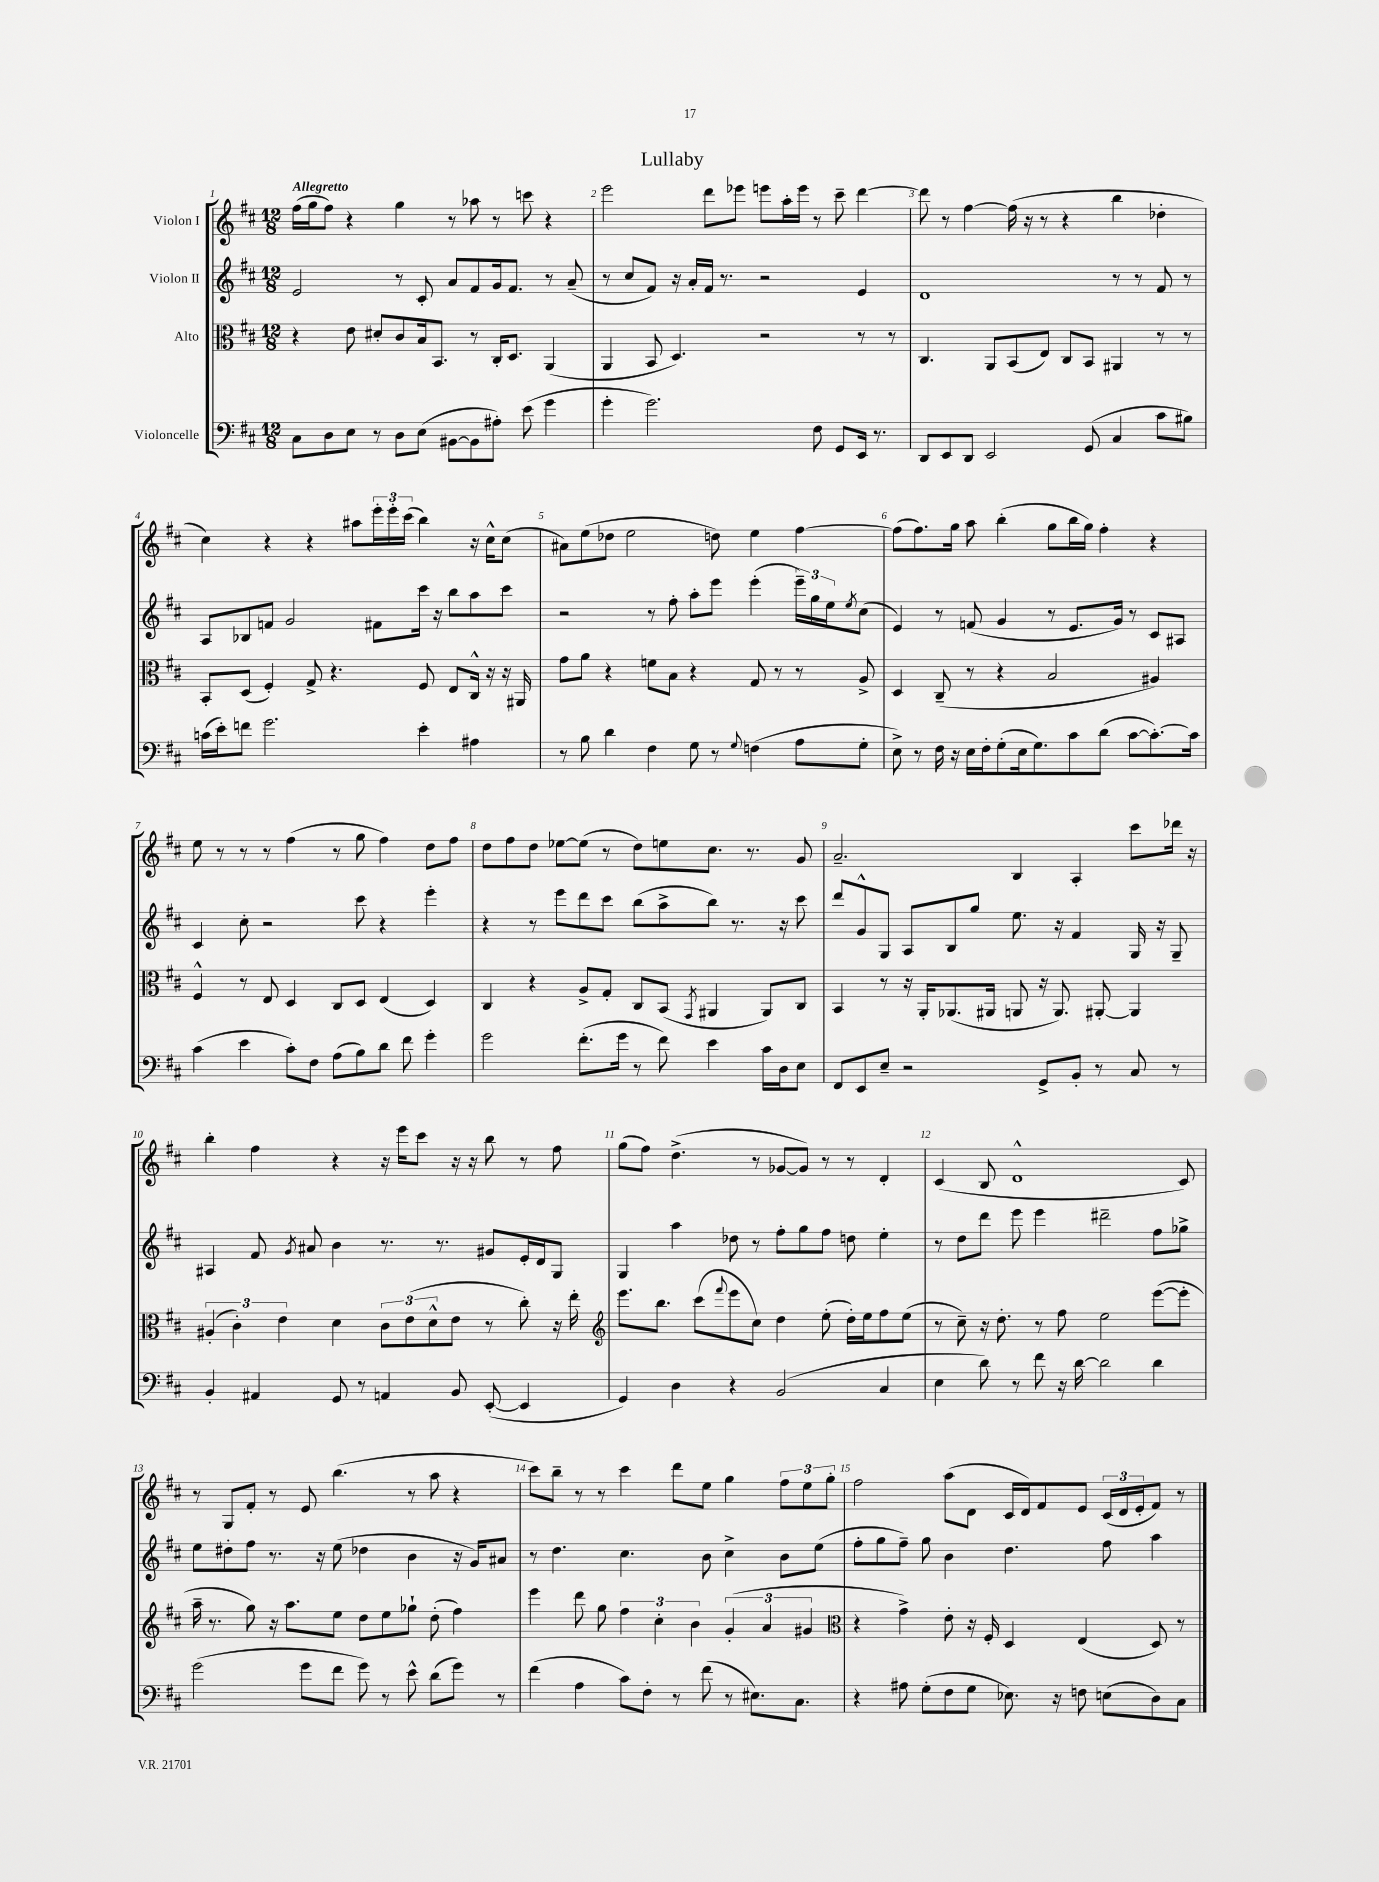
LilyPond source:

\header { title = "Lullaby" }
<<
\new StaffGroup <<
\new Staff = "s0" \with { instrumentName = "Violon I" } {
    \clef treble \key d \major \numericTimeSignature \time 12/8 \tempo "Allegretto"
    fis''16( g''16 fis''8) r4 g''4 r8 aes''8 r8 c'''8 r4 |
    e'''2 d'''8 ees'''8 e'''8 a''16-. e'''16 r8 cis'''8-- d'''4~ |
    d'''8 r8 fis''4~ fis''16( r16 r8 r4 b''4 des''4-. |
    cis''4) r4 r4 ais''8 \tuplet 3/2 { e'''16-. e'''16-. cis'''16( } b''4) r16 cis''16-^ cis''8( |
    ais'8) e''8( des''8 e''2 d''8) e''4 fis''4~ |
    fis''8( fis''8.) g''16 a''8 b''4-.( g''8 b''16 g''16) fis''4-. r4 |
    e''8 r8 r8 r8 fis''4( r8 g''8 fis''4) d''8 fis''8 |
    d''8 fis''8 d''8 ees''8~ ees''8( r8 d''8) e''8 cis''8. r8. g'8 |
    a'2.-- b4 a4-. cis'''8 des'''16 r16 |
    b''4-. fis''4 r4 r16 e'''16 cis'''8 r16 r16 b''8 r8 fis''8 |
    g''8( fis''8) d''4.->( r8 ges'8~ ges'8) r8 r8 d'4-. |
    cis'4( b8 d'1-^ cis'8) |
    r8 g8 fis'8-. r8 e'8 b''4.( r8 a''8 r4 |
    cis'''8) b''8-- r8 r8 cis'''4 d'''8 e''8 g''4 \tuplet 3/2 { fis''8 e''8 g''8-. } |
    fis''2 a''8( d'8 cis'16 d'16) fis'8 e'8 \tuplet 3/2 { cis'16( d'16 e'16-. } fis'8) r8 \bar "|." |
}
\new Staff = "s1" \with { instrumentName = "Violon II" } {
    \clef treble \key d \major \numericTimeSignature \time 12/8
    e'2 r8 cis'8-. a'8 fis'8 g'16 fis'8. r8 a'8--( |
    r8 cis''8 fis'8) r16 a'16-. fis'16 r8. r2 e'4 |
    d'1 r8 r8 fis'8 r8 |
    a8 bes8 f'8 g'2 fis'8 cis'''16 r16 b''8 a''8 cis'''8 |
    r2 r8 fis''8-. a''8-. e'''8 e'''4-.( \tuplet 3/2 { e'''16--) g''16 e''16 } \acciaccatura { e''8 } cis''8( |
    e'4) r8 f'8( g'4 r8 e'8. g'16) r8 cis'8 ais8 |
    cis'4 cis''8-. r2 cis'''8 r4 e'''4-. |
    r4 r8 e'''8 d'''8 cis'''8 b''8( a''8-> b''8) r8. r16 cis'''8 |
    d'''8 g'8-^ g8 a8 b8 g''8 e''8. r16 fis'4 g16 r16 g8-- |
    ais4 fis'8 \acciaccatura { g'8 } ais'8 b'4 r8. r8. gis'8 e'16-. d'16 g8 |
    g4 a''4 des''8 r8 fis''8-. g''8 fis''8 d''8 e''4-. |
    r8 d''8 d'''8 e'''8 e'''4 dis'''2-- fis''8 ges''8-> |
    e''8 dis''8-. fis''8 r8. r16 e''8( des''4 b'4 r16 g'16) ais'8 |
    r8 d''4. cis''4. b'8 cis''4-> b'8 e''8( |
    fis''8-. g''8 fis''8--) g''8 b'4 d''4. fis''8 a''4 \bar "|." |
}
\new Staff = "s2" \with { instrumentName = "Alto" } {
    \clef alto \key d \major \numericTimeSignature \time 12/8
    r4 e'8 dis'8-. cis'8 b16 b,8. r8 cis16-. d8. a,4( |
    a,4 b,8 d4.) r2 r8 r8 |
    cis4. a,8 b,8( e8) cis8 b,8 ais,4 r8 r8 |
    b,8-. d8( fis4-.) g8-> r4. fis8 e8 cis16-^ r16 r16 ais,16 |
    g'8 a'8 r4 f'8 b8 r4 g8 r8 r8 a8-> |
    d4 cis8--( r8 r4 b2 ais4) |
    fis4-^ r8 e8 d4 cis8 d8 e4( d4) |
    cis4 r4 a8-> g8-. cis8 b,8( \acciaccatura { g,8 } ais,4 ais,8) cis8 |
    b,4 r8 r16 a,16-. aes,8.( ais,16 a,8 r16 a,8.) ais,8~-. ais,4 |
    \tuplet 3/2 { ais4-.( cis'4-.) e'4 } d'4 \tuplet 3/2 { cis'8 e'8( d'8-^ } e'8 r8 cis''8-.) r16 e''16-. |
    \clef treble e'''8. b''8. cis'''8( \appoggiatura { fis'''8 } e'''8 cis''8) d''4 e''8-.( d''16-.) e''16 fis''8 e''8( |
    r8 cis''8--) r16 d''8.-. r8 fis''8 e''2 e'''8~( e'''8-. |
    a''16-- r8. g''8) r16 a''8. e''8 d''8 e''8 ges''8-! d''8-.( fis''4) |
    e'''4 d'''8 g''8 \tuplet 3/2 { fis''4 cis''4-. b'4 } \tuplet 3/2 { g'4-.( a'4 gis'4 } |
    \clef alto r4 g'4->) e'8-. r16 fis16-. d4 e4( d8) r8 \bar "|." |
}
\new Staff = "s3" \with { instrumentName = "Violoncelle" } {
    \clef bass \key d \major \numericTimeSignature \time 12/8
    cis8 d8 e8 r8 d8 e8( bis,8~ bis,8 ais8-.) e'8( g'4 |
    g'4-. g'2.) fis8 g,8 e,16 r8. |
    d,8 e,8 d,8 e,2 g,8( cis4 cis'8 bis8) |
    c'16( e'16-.) f'8 g'2. e'4-. ais4 |
    r8 b8 d'4 fis4 g8 r8 \appoggiatura { g8 } f4( a8 g8-. |
    e8->) r8 fis16 r16 e16 fis16-. g8-.( e16 g8.) cis'8 d'8( cis'8~ cis'8.~-.) cis'16 |
    cis'4( e'4 cis'8-.) fis8 a8( b8) d'8 fis'8 g'4-. |
    g'2 fis'8.-.( g'16 r8 fis'8) e'4 cis'16 d16 e8 |
    fis,8 e,8 e8-- r2 g,8-> b,8-. r8 cis8 r8 |
    b,4-. ais,4 g,8 r8 a,4 b,8 e,8~-.( e,4 |
    g,4) d4 r4 b,2( cis4 |
    e4 d'8) r8 fis'8 r16 d'16~ d'2 d'4 |
    g'2( g'8 fis'8 g'8) r8 e'8-^ d'8( g'8) r8 |
    fis'4( a4 cis'8) fis8-. r8 fis'8( r8 eis8.) cis8. |
    r4 ais8 g8-.( fis8 g8 ees8.) r16 f8 e8( d8) cis8 \bar "|." |
}
>>
>>
\layout { \context { \Score \override BarNumber.break-visibility = ##(#f #t #t) barNumberVisibility = #all-bar-numbers-visible } }
